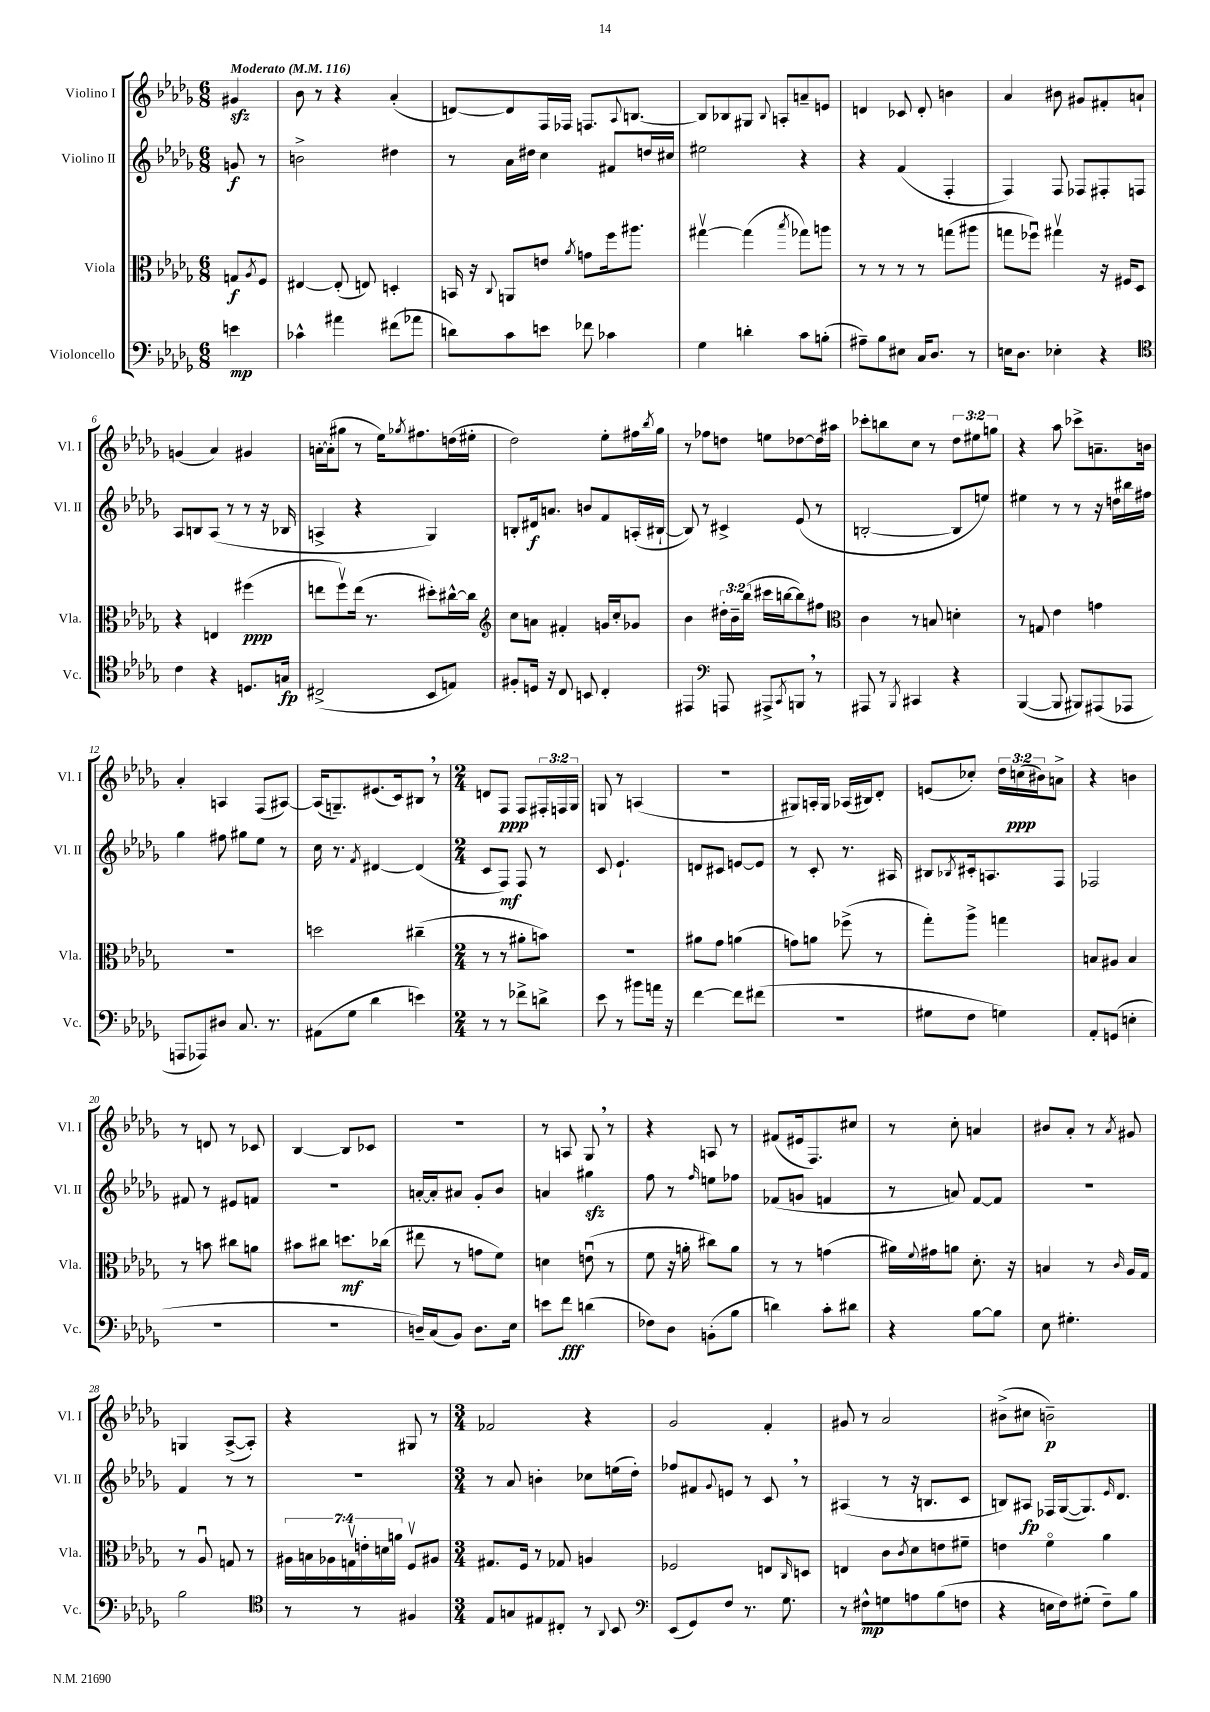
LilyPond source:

<<
\new StaffGroup <<
\new Staff = "s0" \with { instrumentName = "Violino I" shortInstrumentName = "Vl. I" } {
    \clef treble \key des \major \numericTimeSignature \time 6/8 \override Staff.TupletNumber.text = #tuplet-number::calc-fraction-text \partial 4 \tempo "Moderato" 4 = 116
    gis'4\sfz |
    bes'8 r8 r4 aes'4-.( |
    d'8~) d'8 f16 fes16 f8. \appoggiatura { aes8 } b8.~ |
    b8 bes8 gis8 \appoggiatura { bes8 } a8-. a'8-- e'8 |
    d'4 ces'8 d'8-. b'4 |
    aes'4 bis'8 gis'8 fis'8-. a'8-! |
    g'4( aes'4) gis'4 |
    a'16~-. a'16-.( gis''8 r8 ees''16) \acciaccatura { ges''8 } fis''8. d''16( eis''16-. |
    des''2) ees''8-. fis''16 \acciaccatura { bes''8 } ges''16 |
    r8 fes''8 d''8 e''8 des''8~ des''16 ais''16 |
    ces'''8-. b''8 c''8 r8 \tuplet 3/2 { des''8 eis''8 g''8 } |
    r4 aes''8 ces'''8-> a'8.-- b'16 |
    aes'4-. a4 f8( ais8~) |
    ais16( g8.--) eis'8.( c'16) bis8 \breathe r8 |
    \numericTimeSignature \time 2/4 d'8 f8\ppp f8 \tuplet 3/2 { fis16-. f16 ges16 } |
    g8 r8 a4( |
    R2 |
    gis8) a16-. gis16 aes16( bis16) des'8-. |
    e'8( ces''8-.) \tuplet 3/2 { des''16 c''16\ppp( bis'16) } a'8-> |
    r4 b'4 |
    r8 d'8 r8 ces'8 |
    bes4~ bes8 ces'8 |
    r2 |
    r8 a8 ges8 \breathe r8 |
    r4 a8 r8 |
    fis'8( eis'16 f8.) cis''8 |
    r8 c''8-. a'4 |
    bis'8 aes'8-. r8 \acciaccatura { aes'8 } gis'8 |
    g4 aes8~->( aes8-.) |
    r4 gis8 r8 |
    \numericTimeSignature \time 3/4 fes'2 r4 |
    ges'2 f'4-. |
    gis'8 r8 aes'2 |
    bis'8->( cis''8 b'2--\p) \bar "|." |
}
\new Staff = "s1" \with { instrumentName = "Violino II" shortInstrumentName = "Vl. II" } {
    \clef treble \key des \major \numericTimeSignature \time 6/8 \partial 4
    g'8\f r8 |
    b'2-> dis''4 |
    r8 aes'16 dis''16 c''4 fis'8 d''16 cis''16 |
    eis''2 r4 |
    r4 f'4( f4-. |
    f4) f8 fes8 fis8-. f8 |
    aes8 b8 aes8( r8 r8 r16 bes16 |
    a4-> r4 ges4) |
    b8-. dis'16\f a'8. b'8 f'8 a16-.( bis16~-! |
    bis8) r8 cis'4-> ees'8( r8 |
    b2~-. b8 e''8) |
    eis''4 r8 r8 r16 d''16 bis''16 fis''16 |
    ges''4 fis''8 gis''8 ees''8 r8 |
    c''16 r8. \acciaccatura { f'8 } dis'4~ dis'4( |
    \numericTimeSignature \time 2/4 c'8 f8\mf) f8 r8 |
    c'8 ees'4.-! |
    d'8 cis'8 e'8~ e'8 |
    r8 c'8-. r8. ais16 |
    bis8 \acciaccatura { bes8 } cis'16-. a8. f8 |
    fes2 |
    fis'8 r8 eis'8 f'8 |
    R2 |
    a'16~-. a'16-. ais'8 ges'8-. bes'8 |
    a'4 gis''4\sfz |
    f''8 r8 \grace { f''16 } e''8 fes''8 |
    fes'8( g'8 f'4 |
    r8 a'8) f'8~ f'8 |
    R2 |
    f'4 r8 r8 |
    R2 |
    \numericTimeSignature \time 3/4 r8 aes'8 b'4-. ces''8 e''16( des''16-.) |
    fes''8 fis'8 \appoggiatura { ges'8 } e'8 r8 c'8 \breathe r8 |
    ais4( r8 r16 b8. c'8 |
    b8) ais8\fp fes16 ges16~( ges8.) \grace { ees'16 } des'8. \bar "|." |
}
\new Staff = "s2" \with { instrumentName = "Viola" shortInstrumentName = "Vla." } {
    \clef alto \key des \major \numericTimeSignature \time 6/8 \override Staff.TupletNumber.text = #tuplet-number::calc-fraction-text \partial 4
    g8\f \acciaccatura { aes8 } f8 |
    eis4~ eis8-.( e8) d4-. |
    b,16 r16 \appoggiatura { c8 } a,8 e'8 \acciaccatura { aes'8 } g'8 f''16 ais''8. |
    gis''4~\upbow gis''4( \acciaccatura { bes''8 } ges''8) a''8 |
    r8 r8 r8 r8 g''8( ais''8 |
    g''8 fes''8\downbow) gis''4\upbow r16 fis16 des8 |
    r4 e4 fis''4\ppp( |
    e''8 f''8\upbow) e''16( r8. dis''8-.) cis''16~-^ cis''16 |
    \clef treble c''8 a'8 fis'4-. g'16 c''16-. ges'8 |
    bes'4 \tuplet 3/2 { dis''16-. bes'16-- bes''16( } cis'''16 b''16~ b''8) fis''8 |
    \clef alto c'4 r8 b8 d'4-. |
    r8 g8 ees'4 g'4 |
    R2. |
    d''2 cis''4--( |
    \numericTimeSignature \time 2/4 r8 r8 ais'8-. b'8) |
    r2 |
    ais'8 ges'8 a'4( |
    g'8) a'8 fes''8->( r8 |
    ges''8-.) aes''8-> g''4 |
    b8 ais8 b4 |
    r8 b'8 cis''8 a'8 |
    bis'8 cis''8 d''8.\mf ces''16( |
    eis''8 r8 g'8 f'8) |
    d'4 e'8\downbow( r8 |
    f'8 r16 a'16-. cis''8) a'8 |
    r8 r8 g'4( |
    ais'16) \appoggiatura { f'8 } gis'16 a'8 des'8.-. r16 |
    b4 r8 \grace { c'16 } aes16 ges16 |
    r8 aes8\downbow g8 r8 |
    \tuplet 7/4 { ais16 b16 aes16 g16\upbow e'16-. d'16 a'16 } f8\upbow ais8 |
    \numericTimeSignature \time 3/4 gis8. f16 r8 ges8 a4 |
    fes2 e8 \grace { c16 } d8 |
    e4 c'8 \acciaccatura { c'8 } des'8 e'8 fis'8-- |
    e'4 f'4\flageolet aes'4 \bar "|." |
}
\new Staff = "s3" \with { instrumentName = "Violoncello" shortInstrumentName = "Vc." } {
    \clef bass \key des \major \numericTimeSignature \time 6/8 \partial 4
    e'4\mp |
    ces'4-^ ais'4 fis'8( aes'8 |
    d'8) c'8 e'8 fes'8 ces'4 |
    ges4 d'4-. c'8 b8-.( |
    ais8--) bes8 eis8 c16 des8. r8 |
    e16 des8. ees4-. r4 |
    \clef tenor c'4 r4 d8. g16\fp |
    cis2->( bes,8 e8) |
    fis8-. d16 r16 c8 b,8 c4-. |
    eis,4 \clef bass a,,8 ais,,8-> \acciaccatura { c,8 } b,,8 \breathe r8 |
    ais,,8 r8 \acciaccatura { bes,,8 } cis,4 r4 |
    bes,,4~( bes,,8 bis,,8) ais,,8( aes,,8 |
    a,,8 aes,,8) dis8 c8. r8. |
    ais,8( ges8 des'4 e'4) |
    \numericTimeSignature \time 2/4 r8 r8 fes'8-> d'8-> |
    ees'8 r8 bis'8 a'16 r16 |
    f'4~ f'8 fis'8( |
    R2 |
    gis8 f8 g4) |
    aes,8-. g,8( e4-. |
    r2 |
    r2 |
    d16--) c16( bes,8) d8. ees16 |
    e'8 f'8\fff d'4( |
    fes8) des8 b,8-.( bes8 |
    d'4) c'8-. dis'8 |
    r4 bes8~ bes8 |
    ees8 gis4.-. |
    bes2 |
    \clef tenor r8 r8 fis4 |
    \numericTimeSignature \time 3/4 ees8 g8 eis8 cis8-. r8 \appoggiatura { aes,8 } bes,8 |
    \clef bass ees,8( ges,8) f8 r8. ges8. |
    r8 fis8-^\mp g8 a8 bes8( f8 |
    r4 e16 f16) gis8-.( f8--) bes8 \bar "|." |
}
>>
>>
